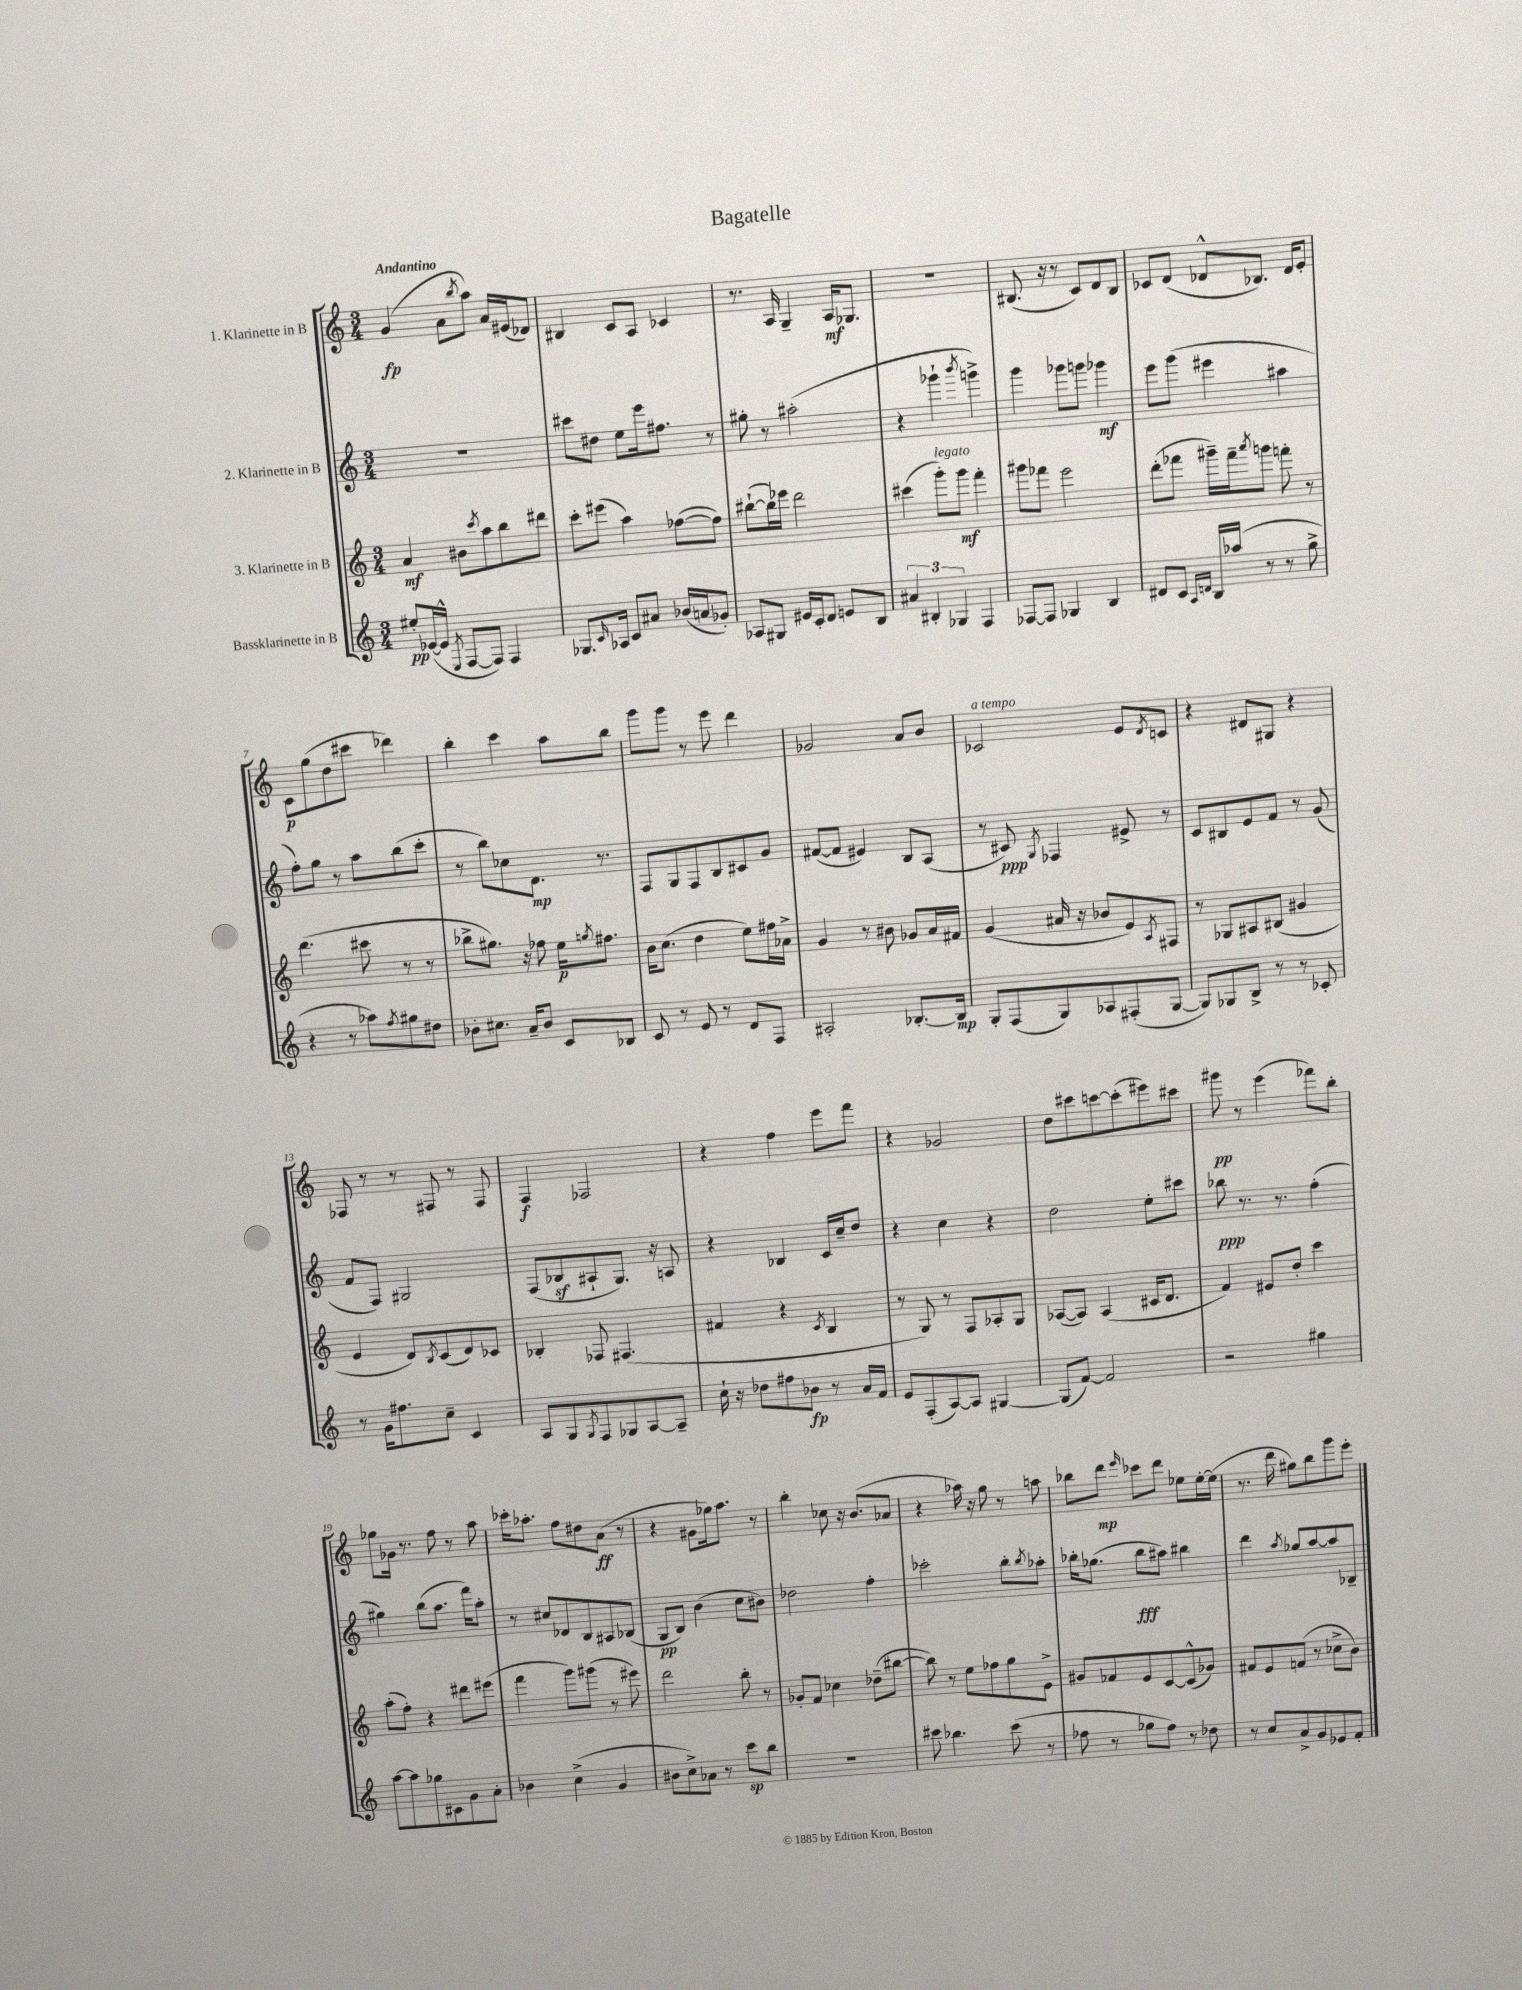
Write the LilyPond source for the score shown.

\header { title = "Bagatelle" }
<<
\new StaffGroup <<
\new Staff = "s0" \with { instrumentName = "1. Klarinette in B" } {
    \clef treble \key c \major \numericTimeSignature \time 3/4 \tempo "Andantino"
    g'4\fp( a'8 \acciaccatura { b''8 } a''8) a'16 eis'16( des'8) |
    bis4 c'8 a8 ces'4 |
    r8. a16 g4-- a16\mf ges8. |
    R2. |
    bis8.( r16 r8 c'8) d'8 bis8 |
    ces'8 d'8( des'8-^ bes8.) des'16 e'8-. |
    c'8\p g''8( d''8 cis'''8 des'''4) |
    b''4-. c'''4 a''8 b''8 |
    g'''8 g'''8 r8 e'''8 d'''4 |
    ges'2 a'8 b'8 |
    ces'2^\markup { \italic "a tempo" } e'8 \acciaccatura { d'8 } c'8 |
    r4 dis'8 gis8 r4 |
    fes8 r8 r8 fis8 r8 fis8 |
    f4\f fes2 |
    r4 f''4 e'''8 f'''8 |
    r4 ges'2 |
    d''8 cis'''8 c'''8~ c'''8-.( eis'''8) cis'''8 |
    gis'''8\pp r8 e'''4( fes'''8) b''8-. |
    ges''8 ges'16 r8. f''8 r8 a''8 |
    ces'''16-. aes''8.-. f''8 dis''8 a'8\ff( r8 |
    r4 gis'8 ges''16) a''8. r8 |
    b''4-. ces''8 r16 b'8.( aes'8 |
    r4 aes''16) r16 g''8 r8 a''8 |
    bes''8 d'''8\mp \grace { e'''16 } ces'''8 d'''8 ees''8 ees''16~-. ees''16( |
    r8. d'''16 gis''8) b''8 g'''8 e'''8-. \bar "|." |
}
\new Staff = "s1" \with { instrumentName = "2. Klarinette in B" } {
    \clef treble \key c \major \numericTimeSignature \time 3/4
    R2. |
    cis'''8 dis''8 e''8 e'''16 fis''8. r8 |
    gis''8-. r8 ais''2-.( |
    r4 ges'''4-! \acciaccatura { b'''8 } g'''4->) |
    g'''4 ges'''8 g'''8 ges'''4\mf |
    e'''8 g'''8( eis'''4 ais''4 |
    f''8-.) g''8 r8 a''8 b''8( c'''8-. |
    r8 b''8) ces''8 d'8.\mp r8. |
    f8 g8 f8 b8 cis'8 g'8 |
    fis'8~( fis'8 eis'4) b8 a8( |
    r8 cis'8\ppp) \acciaccatura { g8 } fes4 eis'8-> r8 |
    c'8 bis8 e'8 f'8 r8 g'8( |
    f'8 f8) gis2 |
    f8( bes8\sf ais8-! g8.) r16 a8 |
    r4 bes4 c'16 c''16-- d''8 |
    r4 c''4 r4 |
    d''2 e''8-. cis'''8 |
    bes''8\ppp r8. r8. f''4-.( |
    gis''4) b''8( a''8. f'''16) a''8-. |
    r8 cis''8 des'8 b8 ais8 bes8( |
    g8\pp b8) b'4( c''8 bis'8) |
    des''2 f''4-. |
    ces'''2-. b''8-. \acciaccatura { b''8 } aes''8-. |
    bes''16-. ges''8.( bes''8\fff ais''8) bis''4 |
    d'''4 \acciaccatura { a''8 } ges''8 a''8~ a''8 bes8-- \bar "|." |
}
\new Staff = "s2" \with { instrumentName = "3. Klarinette in B" } {
    \clef treble \key c \major \numericTimeSignature \time 3/4
    a'4\mf bis'8 \acciaccatura { c'''8 } a''8 b''8 dis'''8 |
    c'''8-. eis'''8( a''4) fes''8~( fes''8) |
    bis''8~-!( bis''16) ees'''16 d'''2 |
    cis'''4( g'''8-.^\markup { \italic "legato" }) g'''8\mf f'''4-. |
    gis'''8 fes'''8 e'''2 |
    d'''8-.( fes'''8 gis'''16--) fes'''16-- \acciaccatura { a'''8 } g'''8 f'''8-. r8 |
    d'''4.( cis'''8 r8 r8 |
    bes''8-> gis''8.) r16 fes''8 e''16\p \acciaccatura { g''8 } fis''8. |
    b'16 c''8.( d''4 e''8) fis''16 aes'16-> |
    g'4 r8 bis'8 ges'8 a'16 fis'16 |
    g'4( ais'16 r16 bes'8 e'8) \acciaccatura { a8 } fis8 |
    r8 ges8 ais8 bis8( gis'4 |
    e'4 d'8) \acciaccatura { b8 } c'8( d'8) ces'8 |
    bes4-. fes8 fis4.( |
    fis'4 r4 \acciaccatura { c'8 } b4 |
    r8 g8) r8 f8 aes8-. g8 |
    aes8~( aes8) aes4( cis'16 d'8. |
    f'4) eis'8 d''8-. c'''4 |
    a''8-.( f''8-.) r4 dis'''8 eis'''8( |
    f'''4 g'''8) gis'''8( r8 eis'''8) |
    d'''2 b''8-. r8 |
    ges'8-. f'8 ces''4 des''8--( bis''8~ |
    bis''8) r8 e''8 fes''8 g''8 e'8-> |
    gis'8 fes'8 e'8 c'8~ c'8-^( ges'8) |
    fis'8 e'8 f'8( r8 ces''8-> b'8) \bar "|." |
}
\new Staff = "s3" \with { instrumentName = "Bassklarinette in B" } {
    \clef treble \key c \major \numericTimeSignature \time 3/4
    eis''8-.\pp ees'16~( ees'16-^ \acciaccatura { e8 } f8~ f8) f4 |
    ges8. \grace { c'16 } aes16 c'8 ais'8 bes'16( a'16 ges'8-.) |
    aes8 gis8 eis'16 c'16-. d'8 e'8 b8 |
    \tuplet 3/2 { ais'4 bis4-. ges4 } f4 |
    fes8~ fes8 ges4 b4 |
    dis'8 c'8 \grace { a16 d'16 } b16 aes''16( r8 r8 g''8-> |
    r4 r8 aes''8) \acciaccatura { f''8 } gis''8 dis''8 |
    bes'8-. cis''8. a'16-- bes'8 c'8 bes8 |
    c'8 r8 e'8 r8 d'8 f8 |
    ais2-. bes8.~-. bes16\mp |
    g8-. f8( g8) aes8 fis8-.( g8~ |
    g8) ges8 b8-> r8 r8 ces'8-. |
    r8 g'16 fis''8. c''8-- c'4 |
    a8 g8 \acciaccatura { g8 } f8 ges8 a8~ a8-- |
    c''16-! r16 des''8 fis''8 bes'8\fp r8 a'16 f'16 |
    e'8 f8-.( a8~) a8 gis4~ |
    gis8( f'8~) f'2 |
    r2 gis''4 |
    a''8~ a''8 ges''8 cis'8 g'8 a'8-. |
    bes'4 c''4->( g'4 |
    bis'8 c''8->) aes'8 r8 c'''8\sp b''8 |
    R2. |
    cis'''8 bes''4. cis'''8( r8 |
    fes''8 r8 ges''8 fes''8) r8 des''8 |
    r8 c''8 a'8-> g'8 ees'8 f'8-. \bar "|." |
}
>>
>>
